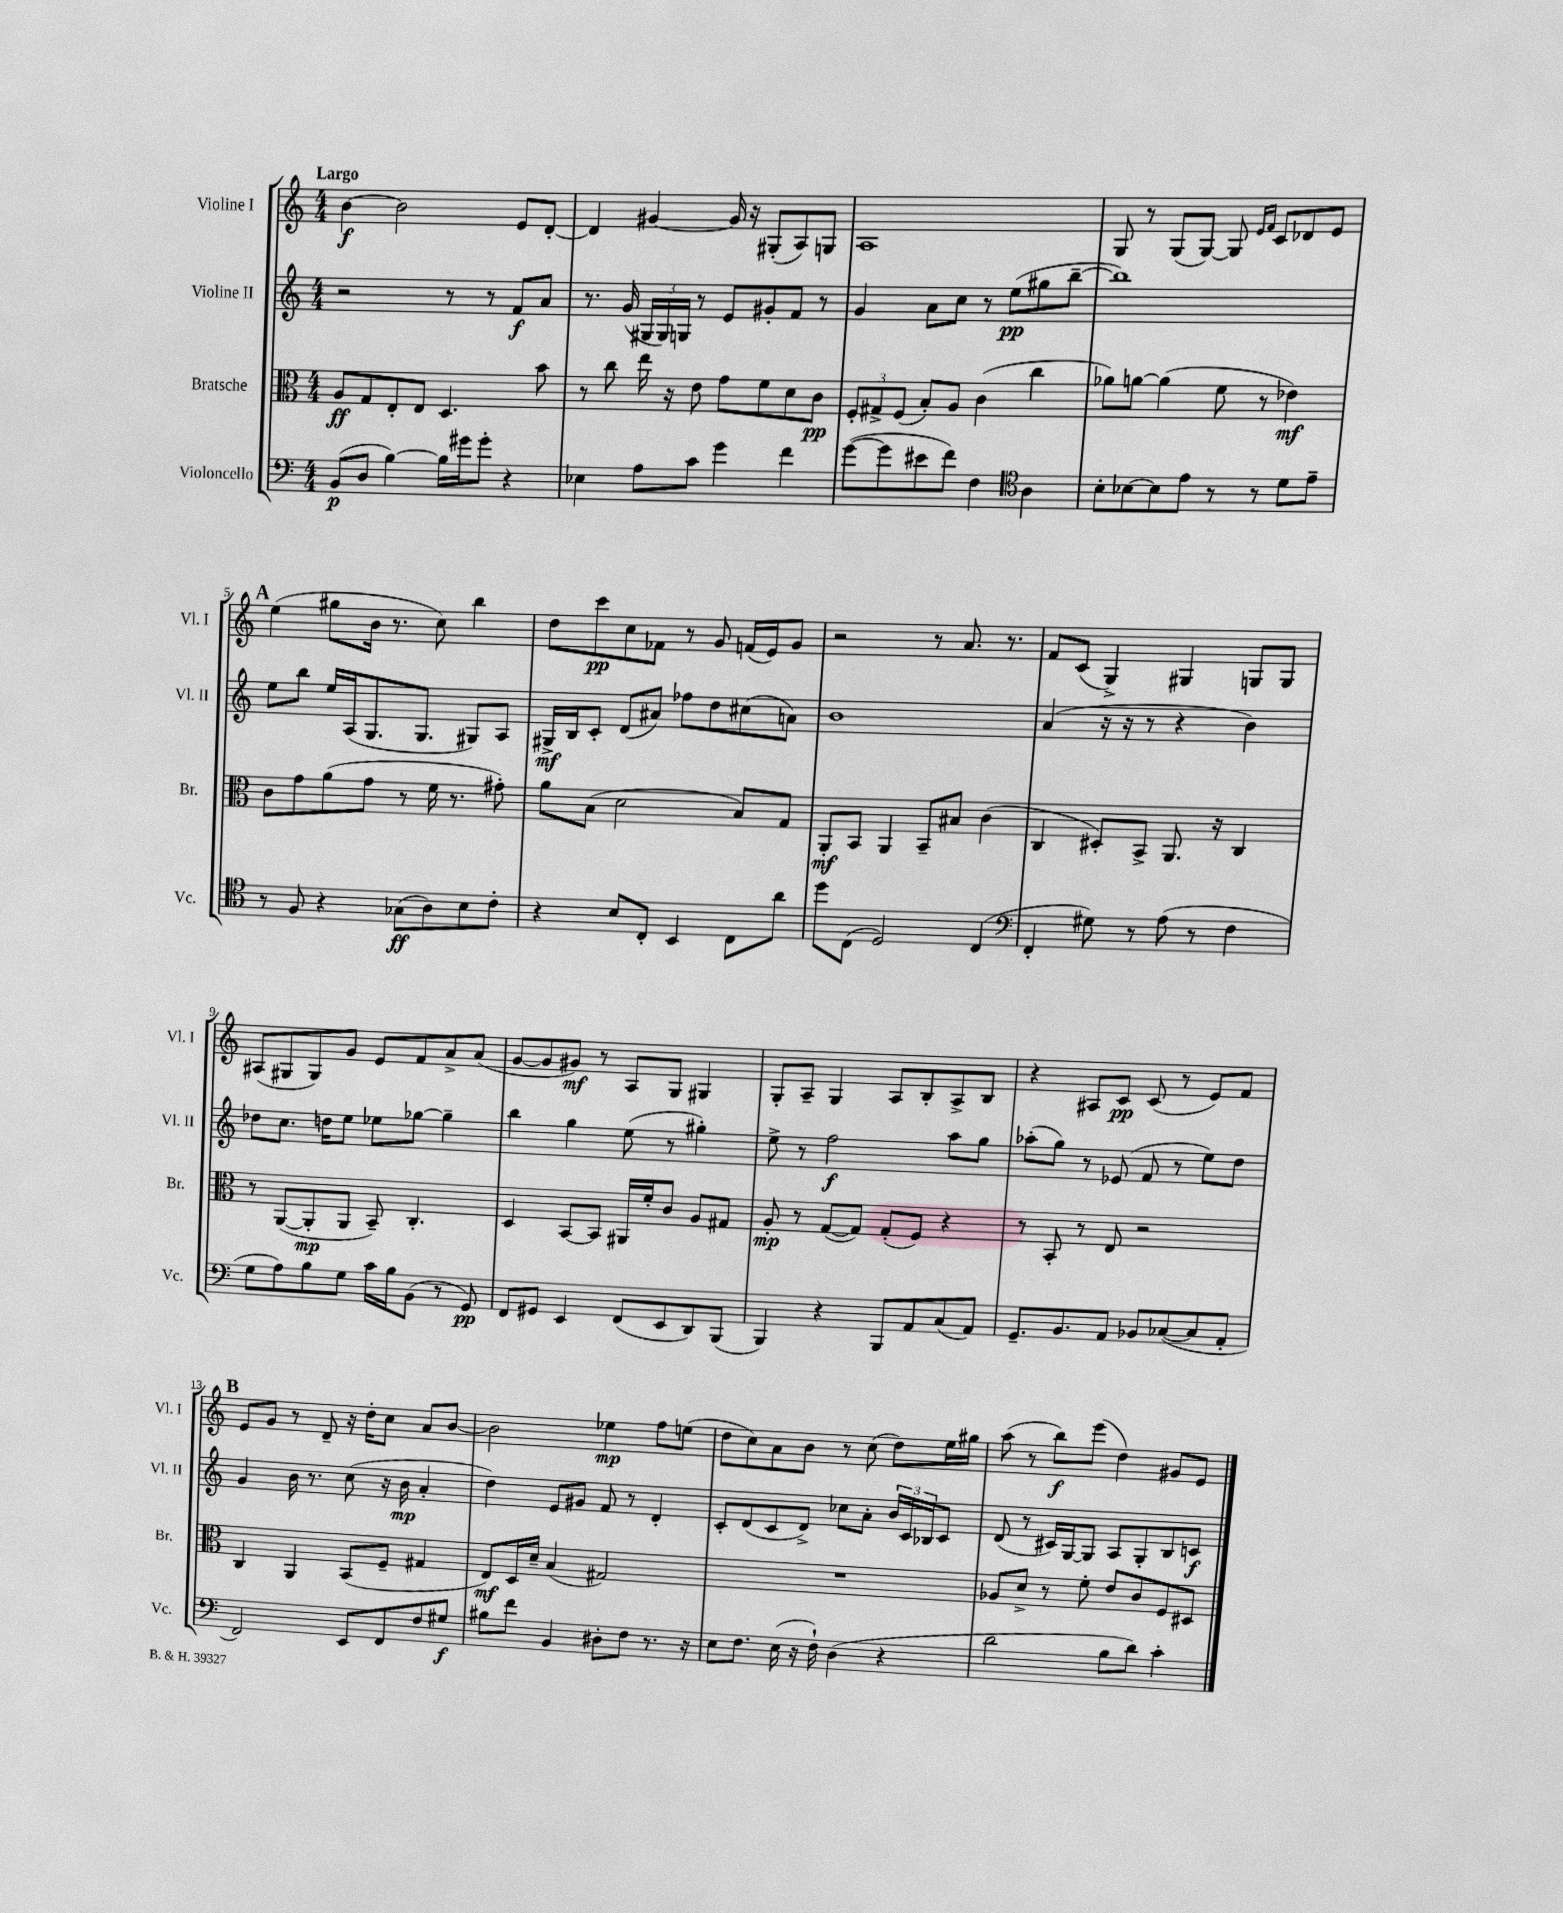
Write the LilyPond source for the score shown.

<<
\new StaffGroup <<
\new Staff = "s0" \with { instrumentName = "Violine I" shortInstrumentName = "Vl. I" } {
    \clef treble \key c \major \numericTimeSignature \time 4/4 \tempo "Largo"
    b'4~\f b'2 e'8 d'8~-. |
    d'4 gis'4~ gis'16 r16 gis8-.( a8) g8 |
    a1 |
    g8 r8 g8( g8~) g8 \grace { e'16 f'16 } c'8 des'8 e'8 |
    \mark \markup { \bold "A" } e''4( gis''8 b'16 r8. c''8) b''4 |
    d''8 c'''8\pp c''8 fes'8 r8 g'8 f'16( e'16) g'8 |
    r2 r8 a'8. r8. |
    f'8 c'8( g4->) gis4 g8 g8 |
    ais8( gis8 gis8) g'8 e'8 f'8 a'8-> a'8( |
    g'8~ g'8 gis'8\mf) r8 a8 g8 gis4 |
    g8-. a8-- g4 a8 b8-. a8-> b8 |
    r4 ais8 c'8\pp c'8( r8 e'8) f'8 |
    \mark \markup { \bold "B" } e'8 g'8 r8 d'8-- r16 d''16-. c''8 a'8 b'8~ |
    b'2 ees''4\mp f''8 e''8( |
    d''8 c''8) a'8 b'8 r8 c''8( d''8) e''16 gis''16 |
    a''8( r8 b''8\f) e'''8( d''4) gis'8 e'8 \bar "|." |
}
\new Staff = "s1" \with { instrumentName = "Violine II" shortInstrumentName = "Vl. II" } {
    \clef treble \key c \major \numericTimeSignature \time 4/4
    r2 r8 r8 f'8\f a'8 |
    r8. g'16( \tuplet 3/2 { gis16 gis16) g16 } r8 e'8 gis'8-. f'8 r8 |
    g'4 a'8 c''8 r8 e''8\pp( gis''8 b''8~-- |
    b''1) |
    \mark \markup { \bold "A" } e''8 b''8 e''16 a16( g8. g8. gis8) a8 |
    gis16->\mf b16 c'8-. d'8( ais'8) fes''8 d''8 cis''8( a'8) |
    b'1 |
    a'4( r16 r16 r8 r4 b'4) |
    des''8 c''8. d''16 e''8 ees''8 ges''8~ ges''4-- |
    b''4 g''4 e''8( r8 gis''4-.) |
    e''8-> r8 f''2\f a''8 g''8 |
    aes''8-.( g''8) r8 ees'8( f'8 r8 e''8) d''8 |
    \mark \markup { \bold "B" } g'4 b'16 r8. c''8( r16 b'16\mp a'4-. |
    d''4) e'8 gis'8 f'8 r8 d'4-. |
    c'8-. d'8( c'8 d'8->) ces''8 a'8-. \tuplet 3/2 { b'16 c'16 bes16 } c'8 |
    d'8( r8 cis'16) g16~ g8 a8 g8-. b8 c'8\f \bar "|." |
}
\new Staff = "s2" \with { instrumentName = "Bratsche" shortInstrumentName = "Br." } {
    \clef alto \key c \major \numericTimeSignature \time 4/4
    a8\ff g8 e8-. e8 d4. b'8 |
    r8 c''8 e''16 r16 e'8 g'8 f'8 d'8 c'8\pp |
    \tuplet 3/2 { f8-. gis8-> f8( } b8-.) a8 c'4( c''4 |
    aes'8) a'8~ a'4( f'8 r8 ees'4\mf) |
    \mark \markup { \bold "A" } c'8 g'8 a'8( g'8 r8 f'16 r8. gis'8-.) |
    a'8 b8( d'2 b8) g8 |
    a,8-.\mf b,8 a,4 b,8-- bis8 c'4( |
    c4 dis8-.) b,8-> a,8. r16 c4 |
    r8 a,8~( a,8-.\mp a,8 b,8--) c4.-. |
    d4 b,8~ b,8 ais,16 f'16-. c'8 a8 gis8 |
    a8-.\mp r8 g8~( g8) g8-.( f8) r4 |
    r8 b,8-. r8 e8 r2 |
    \mark \markup { \bold "B" } c4 a,4 b,8( f8-- gis4 |
    e8\mf) d16 d'16-- b4( gis2) |
    R1 |
    aes8 d'8-> r8 f'8-. e'8 c'8 f8 dis8 \bar "|." |
}
\new Staff = "s3" \with { instrumentName = "Violoncello" shortInstrumentName = "Vc." } {
    \clef bass \key c \major \numericTimeSignature \time 4/4
    b,8\p( d8 b4~) b16 gis'16 gis'8-. r4 |
    ees4 a8 c'8 g'4 f'4 |
    g'8~( g'8 eis'8 f'8) f4 \clef tenor a4 |
    b8-. bes8~ bes8 e'8 r8 r8 d'8 e'8-- |
    \mark \markup { \bold "A" } r8 f8 r4 ges8\ff( a8) b8 c'8-. |
    r4 b8 c8-. b,4 c8 a'8 |
    d''8 c8( d2) c4( |
    \clef bass f,4-. gis8) r8 a8( r8 f4 |
    g8 a8) b8 g8 c'16 b16 b,8( r8 g,8\pp) |
    f,8 gis,8 e,4 f,8( e,8 d,8) b,,8( |
    b,,4) r4 b,,8 a,8 c8( a,8) |
    g,8.-- b,8. a,8 bes,8 ces8~( ces8 a,8-. |
    \mark \markup { \bold "B" } f,2) e,8 f,8 f8 gis8\f |
    bis8 f'8 b,4 dis8-. f8 r8. r16 |
    e8 f8. e16( r16 f16-!) d4( r4 |
    d'2 b8 d'8) c'4-. \bar "|." |
}
>>
>>
